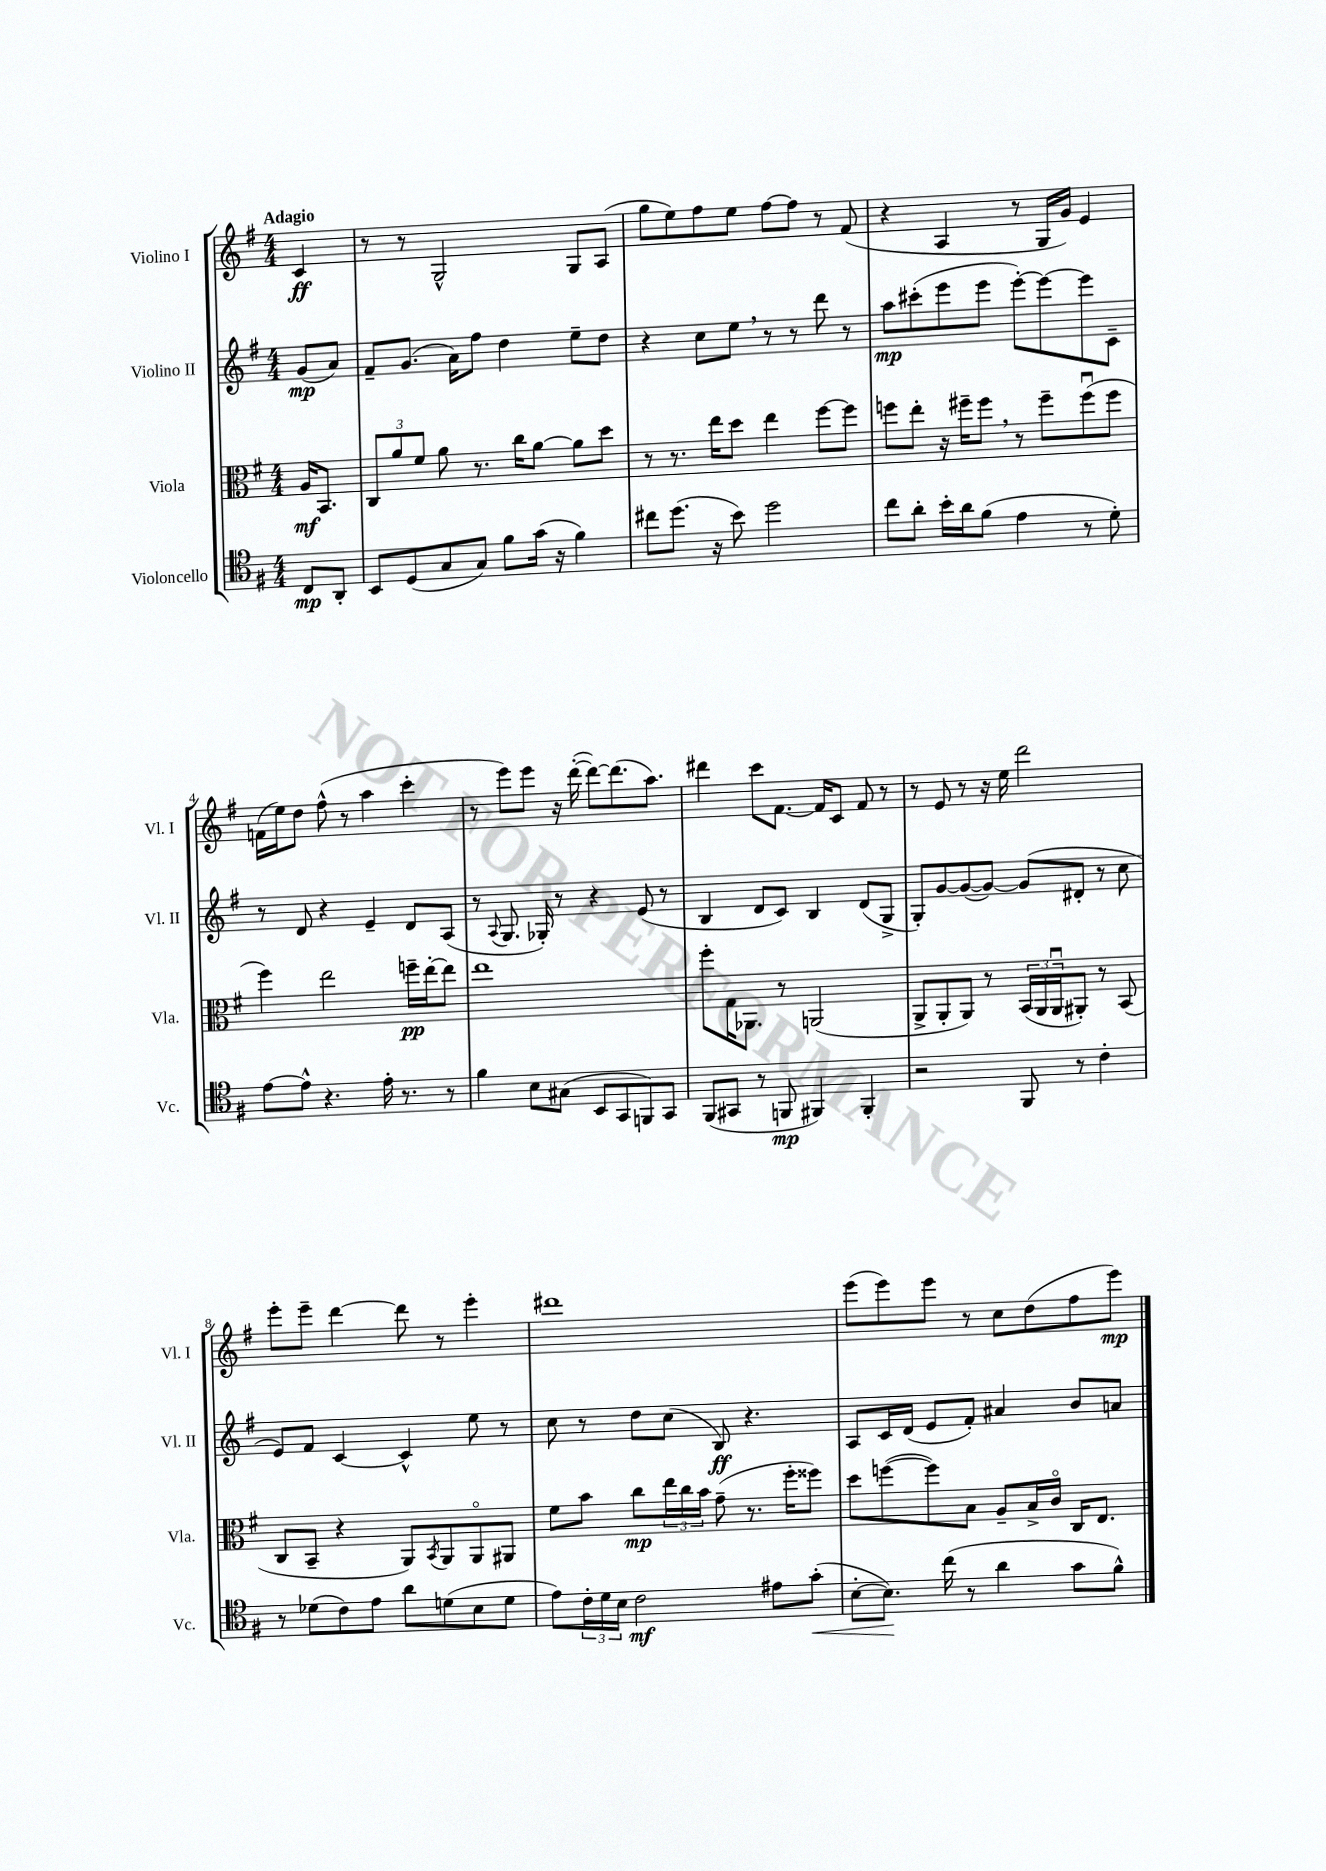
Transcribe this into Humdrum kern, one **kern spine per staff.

**kern	**kern	**kern	**kern
*staff4	*staff3	*staff2	*staff1
*clefC4	*clefC3	*clefG2	*clefG2
*k[f#]	*k[f#]	*k[f#]	*k[f#]
*M4/4	*M4/4	*M4/4	*M4/4
8C/L	16A/LK	(8g/L	4c/
.	8.BB/J	.	.
8AA'/J	.	8a/J)	.
=	=	=	=
8BB/L	12C/L	8f#~/L	8r
.	12a/	.	.
(8D/	.	(8.g/J	8r
.	12f#/J	.	.
8G/	8a\	.	2G^^/
.	.	16a\LK)	.
8G/J)	8.r	8ff#\J	.
8f#\L	.	4dd\	.
.	16cc\LK	.	.
(16g\Jk	[8a\J	.	.
16r	.	.	.
4f#\)	8a\]L	8ee~\L	8G/L
.	8dd\J	8dd\J	(8A/J
=	=	=	=
8cc#\L	8r	4r	8gg\L
(8.dd\J	8.r	.	8ee\)
.	.	8cc\L	8ff#\
16r	16ee\LK	.	.
8b\)	8dd\J	8ee\J	8ee\J
2dd\	4ee\	8r	[8ff#\L
.	.	8r	8ff#\]J
.	[8ff#\L	8ddd\	8r
.	8ff#\]J	8r	(8f#/
=	=	=	=
8cc\L	8ff\L	8aa\L	4r
8a'\J	8ee'\J	(8ccc#'\	.
16b'\LL	16r	8eee\	4A/
16a\J	16ff#~\LK	.	.
(8f#\J	8ff#\J	8eee\J	.
4e\	8r	[8eee'\L)	8r
.	8ff#~\L	8eee\_	16G/LL
.	.	.	16g/JJ)
8r	(8ff#u\	8eee\]	4e/
8d'\)	8ff#\J	8c~\J	.
=	=	=	=
[8e\L	4ff#\)	8r	(16f\LL
.	.	.	16ee\J)
8e^^\]J	.	8d/	8dd\J
4.r	2ee\	4r	(8ff#^^\
.	.	.	8r
.	.	4e~/	4aa\
16e'\	.	.	.
8.r	.	.	.
.	16ff~\LL	8d/L	4ccc'\
.	[16ee'\J	.	.
8r	8ee\]J	(8A/J	.
=	=	=	=
4f#\	1ee	8r	8r
.	.	8qqA/	.
.	.	8.G/	8eee\L)
8B\L	.	.	8eee\J
.	.	16G-'/)	.
(8G#\J	.	8r	16r
.	.	.	([16ddd'\
8BB/L	.	4r	8ddd\_L)
8GG/	.	.	(8.ddd\]
8FF/)	.	(8e/	.
.	.	.	8.aa\J)
8GG/J	.	8r	.
=	=	=	=
(8FF#/L	8ff#'\L	4B/	4ddd#\
8GG#/J	16G\K	.	.
.	8.AA-\J	.	.
8r	.	8d/L	8ccc\L
8FF/	8r	8c/J)	[8.f#\J
4FF#/)	(2AA/	4B/	.
.	.	.	16f#/]LK
.	.	.	8c/J
4FF#'/	.	(8d/L	8f#/
.	.	8G^/J	8r
=	=	=	=
2r	8AA^/L	8G'/L)	8r
.	8AA'/	[8g/	8e/
.	8AA/J)	(8g/_	8r
.	8r	8g/_J)	16r
.	.	.	16ee\
8FF#/	(24BB/LL	(8g/]L	2ddd\
.	24AA/	.	.
.	24AAu/J	.	.
8r	8AA#'/J)	8d#'/J	.
4c'\	8r	8r	.
.	(8BB/	8cc\	.
=	=	=	=
8r	8C/L	8e/L)	8eee'\L
(8d-\L	8BB~/J	8f#/J	8eee~\J
8c\)	4r	[4c/	[4ddd\
8e\J	.	.	.
8a\L	8AA/L)	4c^^/]	8ddd\]
.	8qBB/	.	.
(8d\	8AA/	.	8r
8B\	8AAo/	8ee\	4eee'\
8d\J	8AA#/J	8r	.
=	=	=	=
8e\L)	8f#\L	8cc\	1ddd#
24c'\L	8b\J	8r	.
24d\	.	.	.
24B\JJ	.	.	.
2c\	8cc\L	8dd\L	.
.	24ee\L	(8cc\J	.
.	24cc\	.	.
.	24b\JJ	.	.
.	(8g~\	8B/)	.
.	8.r	4.r	.
8e#\L	.	.	.
.	16ff#'\LK	.	.
(8g'\J	8ff##\J)	.	.
=	=	=	=
[8B'\L	8dd\L	8A/L	(8eee\L
8.B\]J)	([8ff\	16c/L	8eee\)
.	.	(16d/JJ	.
.	8ff\])	8e/L	8eee\J
(16cc\	.	.	.
8r	8B\J	8f#'/J)	8r
4a\	8A~/L	4a#/	8cc\L
.	16B^/L	.	(8dd\
.	16co/JJ	.	.
8g\L	16C/LK	8b/L	8ff#\
.	8.E/J	.	.
8f#^^\J)	.	8a/J	8eee\J)
==	==	==	==
*-	*-	*-	*-
